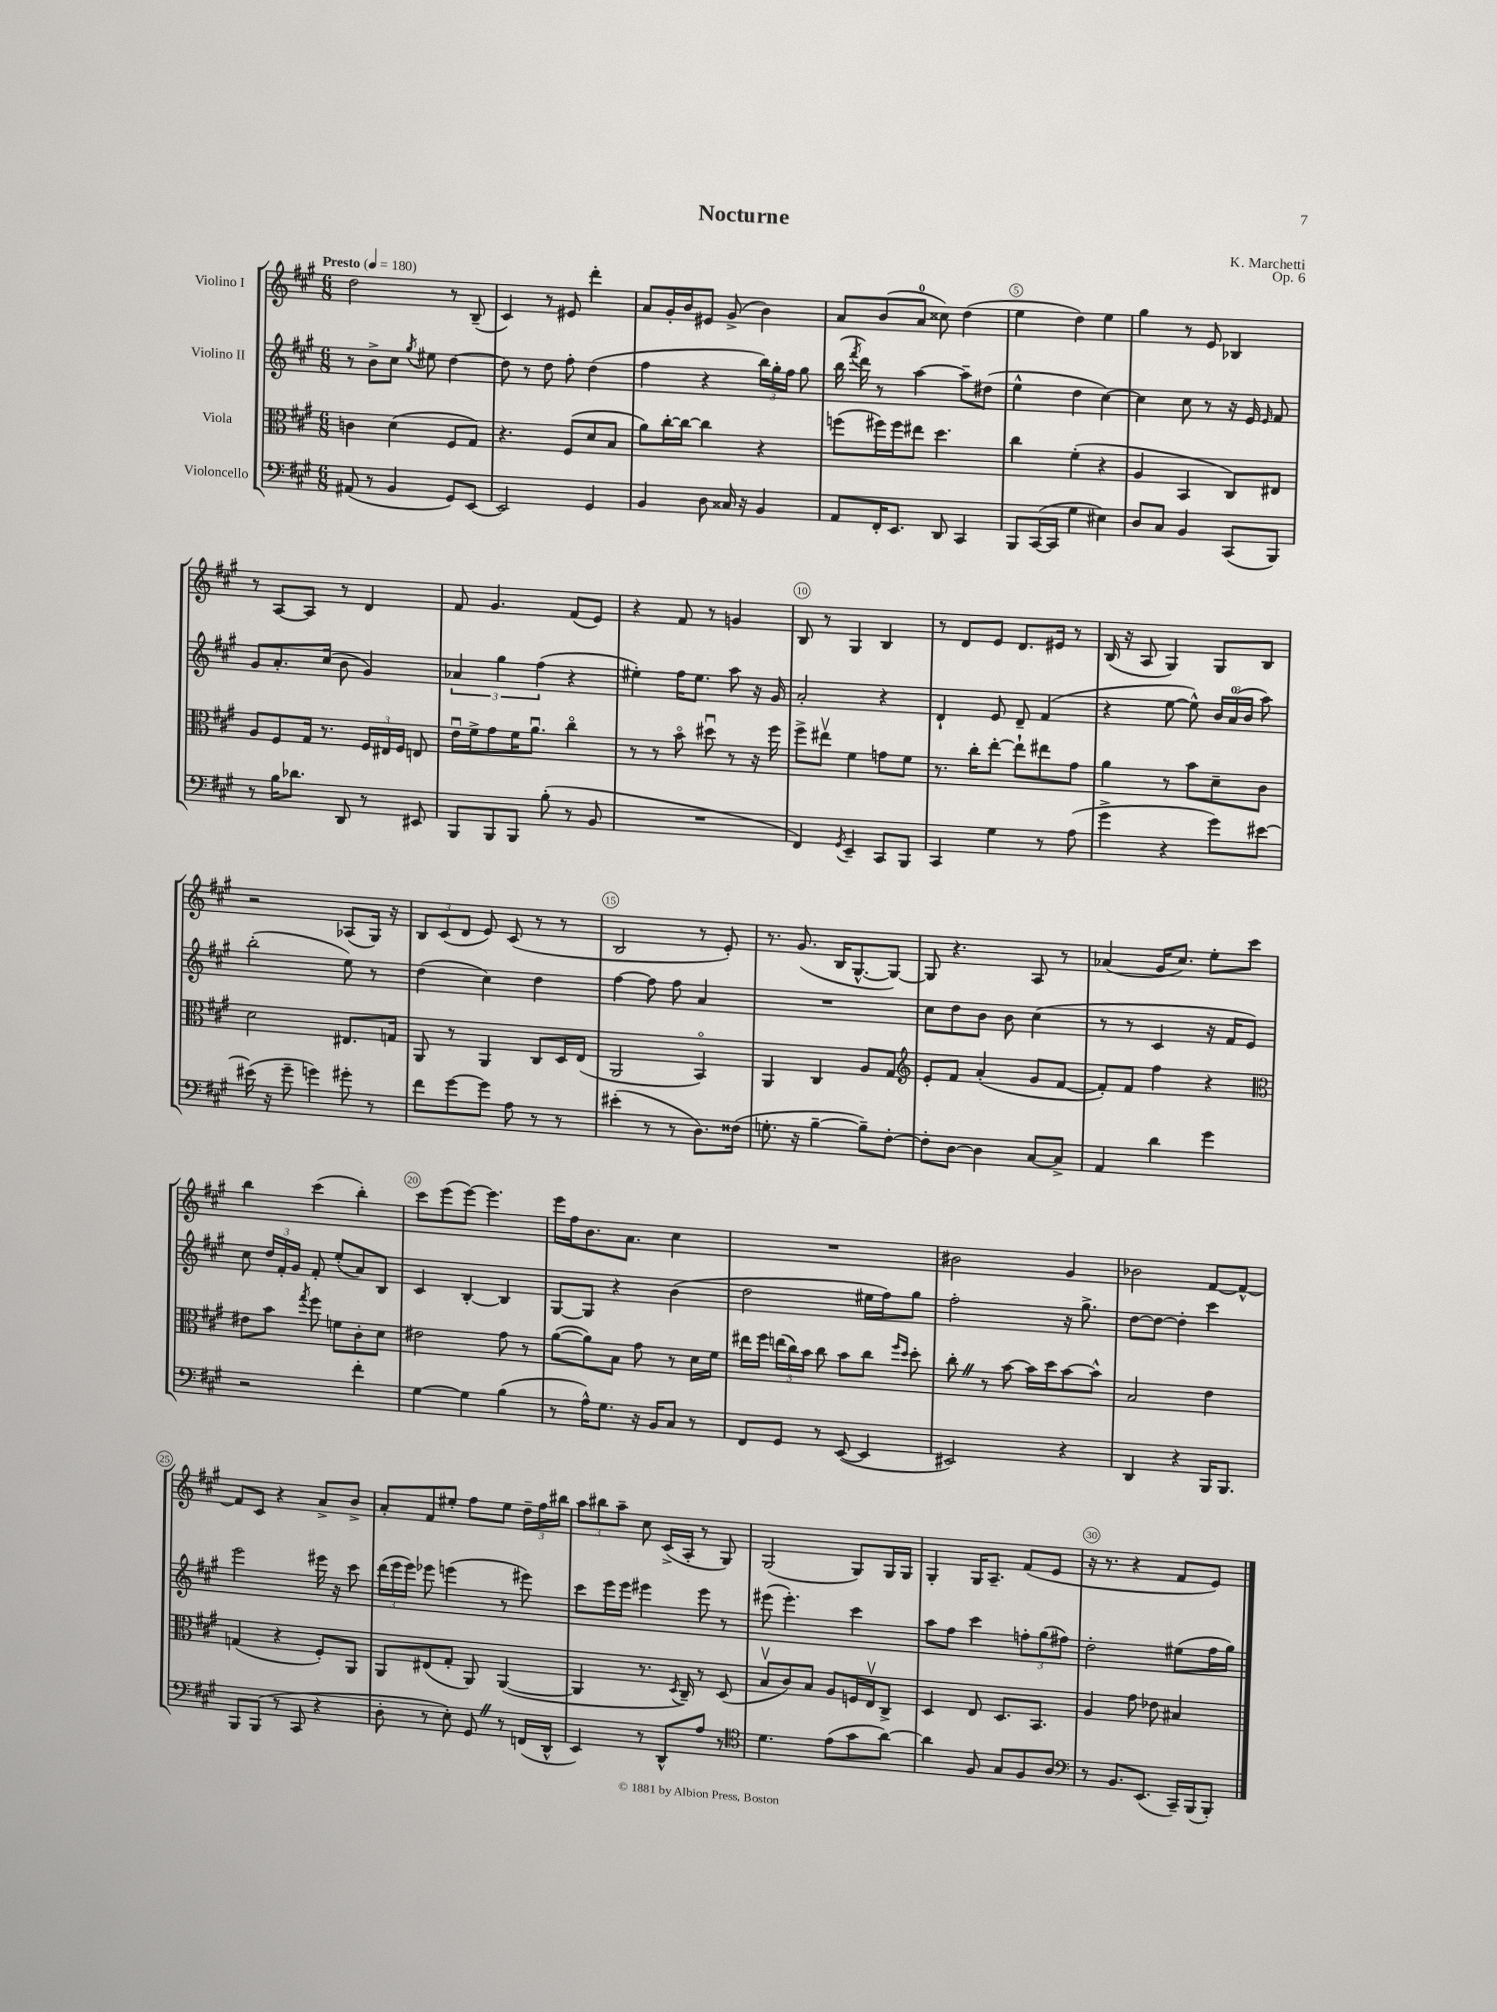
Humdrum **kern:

**kern	**kern	**kern	**kern
*staff4	*staff3	*staff2	*staff1
*clefF4	*clefC3	*clefG2	*clefG2
*k[f#c#g#]	*k[f#c#g#]	*k[f#c#g#]	*k[f#c#g#]
*M6/8	*M6/8	*M6/8	*M6/8
*MM180	*MM180	*MM180	*MM180
(8AA#	4c	8r	2dd
8r	.	8b^	.
4BB	(4d	8cc#	.
.	.	8qgg#	.
.	.	8ee#	.
8GG#)	8F#	[4dd	8r
[8EE	8G#)	.	(8B~
=	=	=	=
2EE]	4.r	8dd]	4c#)
.	.	8r	.
.	.	8dd	8r
.	(8F#	8ff#'	8e#
4GG#	8d	(4dd	4ddd'
.	8B	.	.
=	=	=	=
4BB	8a)	4ff#	8a
.	[16cc#'	.	16g#'
.	16cc#_	.	16b
8D	4cc#]	4r	8e#
16C##	.	.	(8g#^
16r	.	.	.
4BB	4r	24bb)	4b)
.	.	24gg#'	.
.	.	24ff#	.
.	.	8gg#	.
=	=	=	=
8AA	(8ff	(16bb	8a
.	.	8qfff#	.
.	.	16ddd)	.
16FF#'	16ff#)	8r	(8b
8.EE	16ff#	.	.
.	8ee#	[4aa	8a
8DD	4.dd	.	8cc##)
4CC#	.	8aa~]	(4dd
.	.	(8dd#	.
=	=	=	=
8BBB	4cc#	4ee^^	4ee
([16CC#	.	.	.
16CC#]	.	.	.
4G#	(4f#'	4dd	4dd)
4E#)	4r	[4cc#)	4ee
=	=	=	=
8D	4A	4cc#]	4gg#
8C#	.	.	.
4BB	4BB	8cc#	8r
.	.	8r	8e
(8CC#	8C#)	16r	4B-
.	.	16e	.
.	.	16qqe	.
8BBB)	8E#	8f#	.
=	=	=	=
8r	8A	8g#	8r
16B	8F#	8.a'	[8A
8.d-	.	.	.
.	16G#	.	8A]
.	8.r	(16cc#	.
8DD	.	8b	8r
8r	24F#	4g#)	4d
.	24E#	.	.
.	24F#	.	.
8EE#	8E	.	.
=	=	=	=
8BBB	16eu	6a-	8f#
.	16f#^	.	.
8BBB	8g#	.	4.g#
.	.	6gg#	.
8BBB	16f#	.	.
.	8.au	.	.
.	.	(6ff#	.
(8B'	.	.	.
8r	4cc#o	4r	(8f#
8BB	.	.	8e)
=	=	=	=
2.r	8r	4ee#')	4r
.	8r	.	.
.	8bo	16ff#	8f#
.	.	8.ee#	.
.	8dd#u	.	8r
.	8r	8aa	4g
.	16r	16r	.
.	16ff#	16g#	.
=	=	=	=
4FF#)	8ff#^	2a'	8B
.	8ee#v	.	8r
8qGG#	.	.	.
4EE~	4f#	.	4G#
8CC#	8g	4r	4B
8BBB	8f#	.	.
=	=	=	=
4CC#	8.r	4d`	8r
.	.	.	8d
.	16cc#'	.	.
4G#	[8ee'	8e	8e
.	8ee`]	8d~	8.d
8r	8ee#	(4f#	.
.	.	.	16e#
(8A	8g#	.	8r
=	=	=	=
4g#^	4a	4r	(16B
.	.	.	16r
.	.	.	8A
4r	8r	[8ee	4G#)
.	8b	8ee^^])	.
8g#)	8d~	24b	8G#
.	.	(24a	.
.	.	24b	.
[8e#	8c#	8aa)	8B
=	=	=	=
(16e#]	2d	(2bb'	2r
16r	.	.	.
8g#~	.	.	.
4g)	.	.	.
8g#'	8.E#	8ee)	(8A-
8r	.	8r	16G#)
.	16G	.	16r
=	=	=	=
8f#	8AA	(4dd	12B
.	.	.	(12c#
[8g#	8r	.	.
.	.	.	12d
8g#]	4AA	4cc#)	8e)
8A	.	.	(8c#
8r	8C#	4dd	8r
8r	16D	.	8r
.	(16E	.	.
=	=	=	=
(4e#'	2AA	[4ff#	2B
8r	.	8ff#]	.
8r	.	8ff#	.
8.D)	4BBo)	4a	8r
.	.	.	8e')
(16F##	.	.	.
=	=	=	=
8.G'	4AA	2.r	8.r
16r	.	.	(8.g#
[4B~	4C#	.	.
.	.	.	16B
.	.	.	[8.G#^^
8B~])	8A	.	.
[8F#'	8G#	.	8G#_)
=	=	=	=
*	*clefG2	*	*
8F#']	8e'	8cc#	8G#]
[8D	8f#	8dd	4.r
4D]	(4a'	8b	.
.	.	8b	.
[8C#	8g#	(4cc#	8A
8C#^]	[8f#	.	8r
=	=	=	=
4AA	8f#'])	8r	(4a-
.	8f#	8r	.
4d	4ff#	4c#	16g#
.	.	.	8.cc#)
4g#	4r	16r	8ee'
.	.	16f#	.
.	.	8e)	8ccc#
=	=	=	=
*	*clefC3	*	*
2r	8e#	8cc#	4bb
.	8b	24dd	.
.	.	24f#'	.
.	.	24g#	.
.	8qgg#	.	.
.	8ff#	8f#'	(4ccc#
.	8f	(8ee'	.
4f#'	8c#'	8a)	4bb')
.	8d	8B	.
=	=	=	=
[4G#	2e#	4c#	8ccc#
.	.	.	(8eee
4G#]	.	[4B'	[8eee)
.	.	.	4.eee]
(4B	8g#	4B]	.
.	8r	.	.
=	=	=	=
8r	([8a	[8G#	16eee
.	.	.	16ff#
16A^^)	8a])	8G#]	8.b
8.G#	.	.	.
.	8B	4r	.
.	.	.	8.a
16r	8g#	.	.
16BB	.	.	.
8C#	8r	(4b	4cc#
8r	16d	.	.
.	16f#	.	.
=	=	=	=
8FF#	16ee#	2dd	2.r
.	16ff#	.	.
8GG#	(24ee	.	.
.	24cc#)	.	.
.	24b	.	.
8r	8cc#	.	.
([8EE	8b	.	.
4EE]	8cc#	16ee#	.
.	.	16ff#)	.
.	16qqff#	.	.
.	16qqdd	.	.
.	8dd'	8gg#	.
=	=	=	=
2EE#)	8cc#'	2ff#'	2b#
.	8r	.	.
.	[8b	.	.
.	16b]	.	.
.	16dd	.	.
4r	[8b	16r	4g#
.	.	8.gg#^	.
.	8b^^]	.	.
=	=	=	=
4DD	2B	[8dd	2b-
.	.	8dd_	.
4r	.	4dd']	.
16BBB	4e	4ccc#	[8f#
8.BBB	.	.	.
.	.	.	8f#^^_
=	=	=	=
8BBB	(4G	2eee	8f#]
(8BBB	.	.	8c#
8r	4r	.	4r
8CC#	.	.	.
4r	8F#')	16eee#	8a^
.	.	16r	.
.	8AA	8ccc#	8b^
=	=	=	=
8D'	8AA	(24ddd	8a'
.	.	24eee	.
.	.	24eee)	.
8r	(8E#	8eee-	8f#
8E')	8G#'	(4eee	8ee#'
8GG#	8AA)	.	8ff#
8r	([4AA	8r	8ee#
(16FF	.	8eee#)	24dd~
.	.	.	24ff#
16DD^^	.	.	.
.	.	.	24bb#
=	=	=	=
4EE)	4AA]	8ccc#	12aa
.	.	.	12bb#
.	.	16eee	.
.	.	.	12aa~
.	.	16eee	.
8r	8.r	4eee#	8cc#
8DD^^	.	.	(16c#^
.	8qD	.	.
.	16C#~)	.	16A'
8A	8r	8eee#	8r
8r	(8D	8r	8G#)
=	=	=	=
*clefC4	*	*	*
4.d	8Bv	(8eee#	(2G#
.	8c#)	4.eee#')	.
.	8B	.	.
(8e	8A	.	.
8g#	16F	4ccc#	8G#)
.	16Ev	.	.
[8a)	8C#^	.	16G#
.	.	.	16G#
=	=	=	=
4a]	4D	8aa	4G#'
.	.	8ff#	.
8F#	8E	4ccc#	16G#
.	.	.	8.A~
8G#	8.D	.	.
8F#	.	12ff'	(8f#
.	8.BB	.	.
.	.	(12gg#	.
8A	.	.	8e
.	.	12ff#)	.
=	=	=	=
*clefF4	*	*	*
8r	4A	2dd'	16r
.	.	.	8.r
8.BB	.	.	.
.	8g#	.	4r
(8.EE	.	.	.
.	8e-	.	.
16CC#~)	4B#	(8ee#	8f#
(16BBB	.	.	.
8BBB')	.	16ff#	8e)
.	.	16gg#)	.
==	==	==	==
*-	*-	*-	*-
